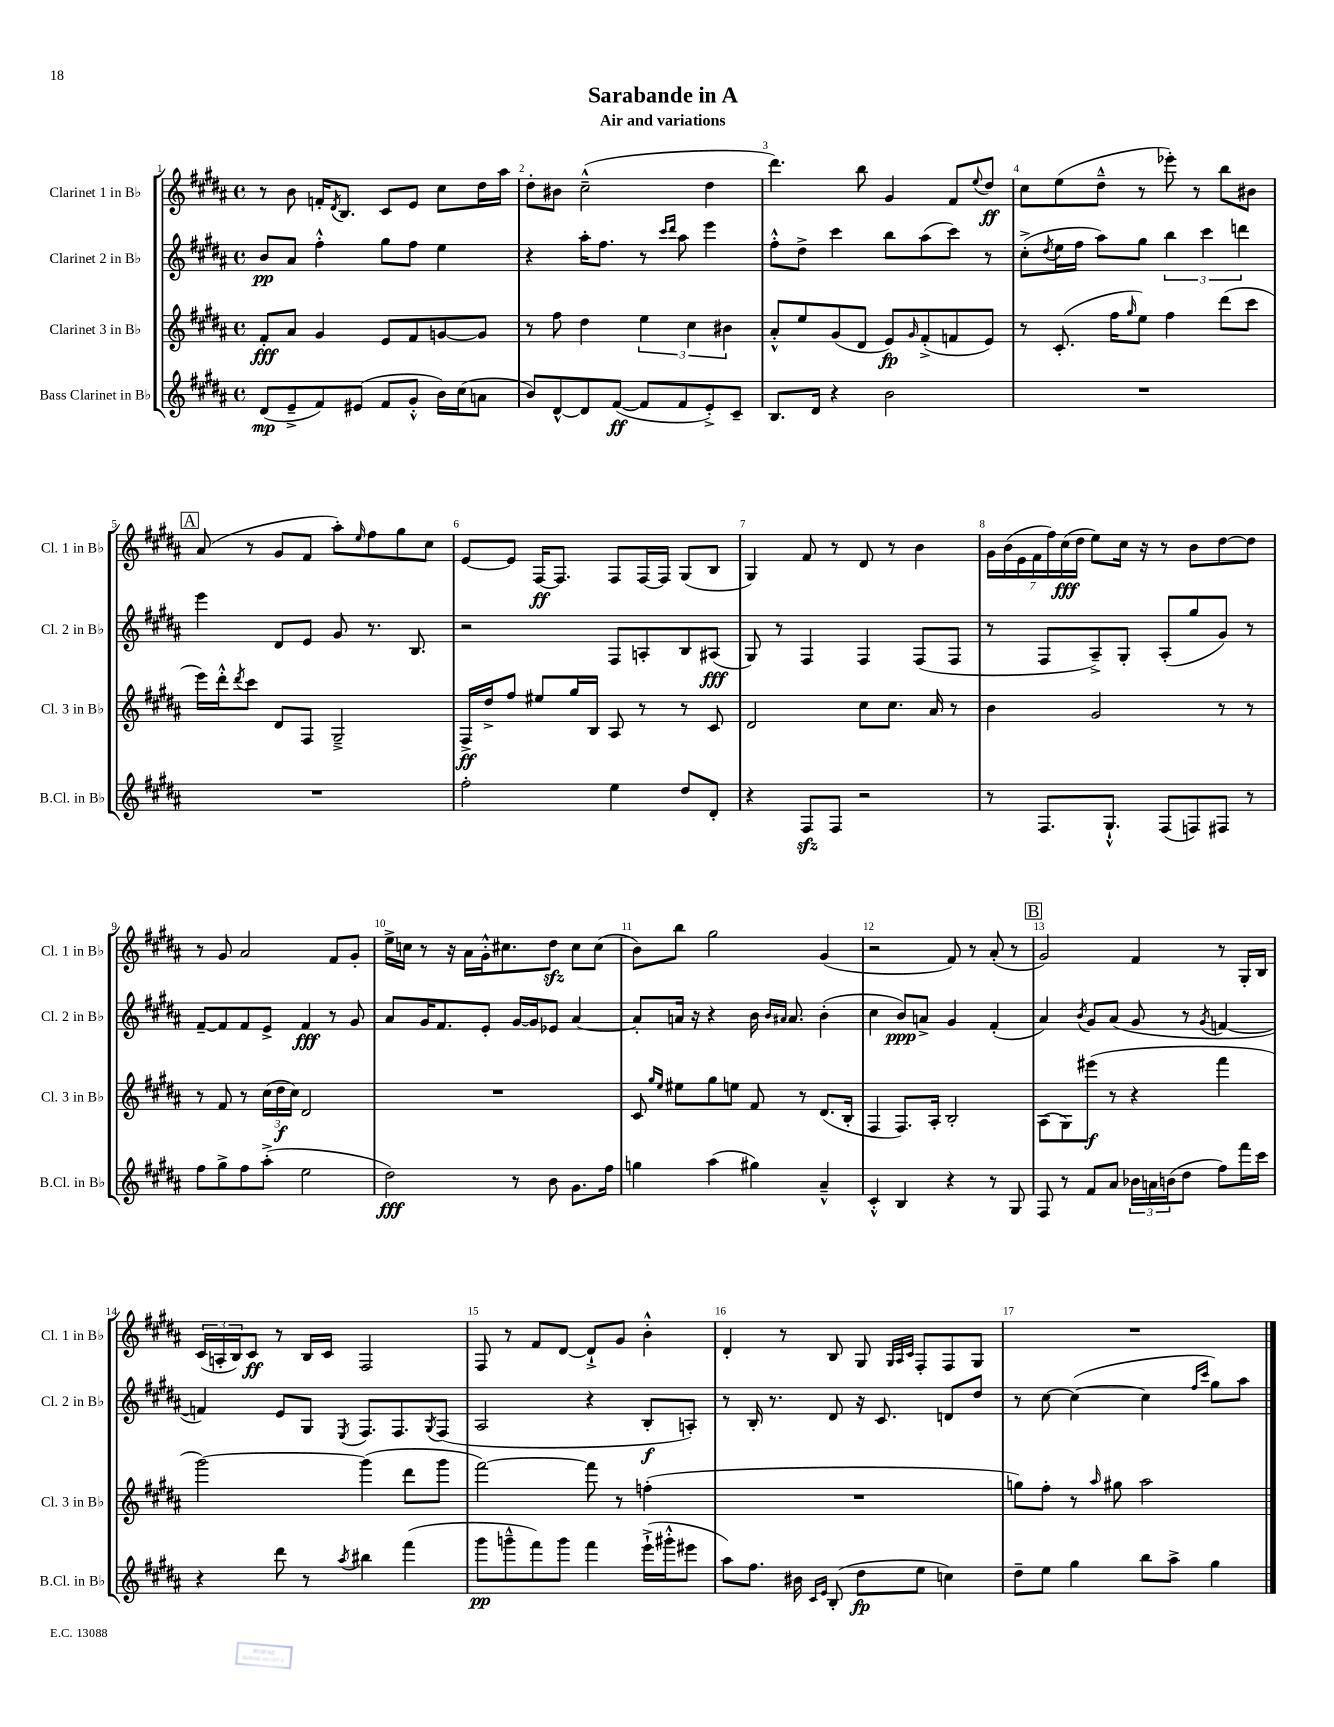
\header { title = "Sarabande in A" subtitle = "Air and variations" }
<<
\new StaffGroup <<
\new Staff = "s0" \with { instrumentName = "Clarinet 1 in Bb" shortInstrumentName = "Cl. 1 in Bb" } {
    \clef treble \key b \major \defaultTimeSignature \time 4/4
    r8 b'8 f'16-. \acciaccatura { dis'8 } b8. cis'8 e'8 cis''8 dis''16 ais''16 |
    dis''8-. bis'8 cis''2---^( dis''4 |
    dis'''4.) b''8 gis'4 fis'8 \appoggiatura { e''8 } dis''8\ff |
    cis''8 e''8( dis''8---^ r8 ees'''8-.) r8 b''8 bis'8 |
    \mark \markup { \box "A" } ais'8( r8 gis'8 fis'8 ais''8-.) \grace { e''16 } fis''8 gis''8 cis''8 |
    e'8~ e'8 fis16~\ff fis8. fis8 fis16~ fis16 gis8( b8 |
    gis4) fis'8 r8 dis'8 r8 b'4 |
    \tuplet 7/4 { gis'16 b'16( e'16 fis'16 fis''16) cis''16\fff( dis''16 } e''8) cis''16 r16 r8 b'8 dis''8~ dis''8 |
    r8 gis'8 ais'2 fis'8 gis'8-. |
    e''16-> c''16 r8 r16 ais'16 gis'16-.-^ cis''8. dis''8\sfz cis''8 cis''8( |
    b'8) b''8 gis''2 gis'4( |
    r2 fis'8) r8 ais'8-.( r8 |
    \mark \markup { \box "B" } gis'2) fis'4 r8 gis16-. b16 |
    \tuplet 3/2 { cis'16( a16-. b16) } cis'8\ff r8 b16 cis'16 fis2 |
    fis8 r8 fis'8 dis'8~ dis'8-!-> gis'8 b'4-.-^ |
    dis'4-. r8 b8 gis8 \grace { gis32 ais32 cis'32 } fis8-. fis8 gis8 |
    R1 \bar "|." |
}
\new Staff = "s1" \with { instrumentName = "Clarinet 2 in Bb" shortInstrumentName = "Cl. 2 in Bb" } {
    \clef treble \key b \major \defaultTimeSignature \time 4/4
    b'8\pp ais'8 fis''4-.-^ gis''8 fis''8 e''4 |
    r4 ais''16-. fis''8. r8 \grace { cis'''16 dis'''16 } ais''8 e'''4 |
    fis''8-.-^ dis''8-> cis'''4 b''8 ais''8( cis'''8) r8 |
    cis''8-.->( \acciaccatura { dis''8 } e''16 fis''16 ais''8) gis''8 \tuplet 3/2 { b''4 cis'''4 d'''4 } |
    \mark \markup { \box "A" } e'''4 dis'8 e'8 gis'8 r8. b8. |
    r2 fis8 a8-. b8 ais8\fff( |
    gis8) r8 fis4 fis4 fis8( fis8 |
    r8 fis8 ais8--->) gis8-. ais8-.( gis''8 gis'8) r8 |
    fis'8~-- fis'8 fis'8 e'8-> fis'4\fff r8 gis'8 |
    ais'8 gis'16 fis'8. e'8-. gis'16~ gis'16 ees'8 ais'4~ |
    ais'8-. a'16 r16 r4 b'16 \grace { b'16 ais'16 } ais'8. b'4-.( |
    cis''4 b'8\ppp) a'8-> gis'4 fis'4-.( |
    \mark \markup { \box "B" } ais'4) \acciaccatura { b'8 } gis'8 ais'8( gis'8 r8 \acciaccatura { gis'8 } f'4~ |
    f'4) e'8 gis8 \acciaccatura { e8 } fis8. fis8. \acciaccatura { gis8 } fis8( |
    ais2 r4 b8-.\f a8-.) |
    r8 b16-. r8. dis'8 r16 cis'8. d'8 dis''8 |
    r8 cis''8~ cis''4~( cis''4 \grace { fis''16 cis'''16 } gis''8) ais''8 \bar "|." |
}
\new Staff = "s2" \with { instrumentName = "Clarinet 3 in Bb" shortInstrumentName = "Cl. 3 in Bb" } {
    \clef treble \key b \major \defaultTimeSignature \time 4/4
    fis'8-.\fff ais'8 gis'4 e'8 fis'8 g'8~ g'8 |
    r8 fis''8 dis''4 \tuplet 3/2 { e''4 cis''4 bis'4 } |
    ais'8-.-^ e''8 gis'8( dis'8 e'8\fp) \grace { gis'16 } fis'8-.->( f'8 e'8) |
    r8 cis'8.-.( fis''16 \grace { gis''16 } e''8) fis''4 dis'''8( cis'''8 |
    \mark \markup { \box "A" } e'''16) dis'''16-.-^ \acciaccatura { dis'''8 } cis'''8 dis'8 fis8 gis2---> |
    fis16->\ff dis''16-> fis''8 eis''8 gis''16 b16 ais8 r8 r8 cis'8 |
    dis'2 cis''8 cis''8. ais'16 r8 |
    b'4 gis'2 r8 r8 |
    r8 fis'8 r8 \tuplet 3/2 { cis''16( dis''16\f cis''16) } dis'2 |
    R1 |
    cis'8 \grace { gis''16 e''16 } eis''8 gis''8 e''8 fis'8 r8 dis'8.( b16-. |
    fis4 fis8.) ais16-. b2-. |
    \mark \markup { \box "B" } ais8( gis8) eis'''8\f( r8 r4 fis'''4 |
    gis'''2~) gis'''4( dis'''8 gis'''8 |
    fis'''2~) fis'''8 r8 f''4-.( |
    R1 |
    g''8) fis''8-. r8 \grace { ais''16 } gis''8 ais''2 \bar "|." |
}
\new Staff = "s3" \with { instrumentName = "Bass Clarinet in Bb" shortInstrumentName = "B.Cl. in Bb" } {
    \clef treble \key b \major \defaultTimeSignature \time 4/4
    dis'8\mp( e'8---> fis'8) eis'8( fis'8 gis'8-.-^ b'16) cis''16( a'8 |
    b'8) dis'8~-^ dis'8 fis'8~\ff( fis'8 fis'8 e'8-.->) cis'8-- |
    b8. dis'16 r4 b'2 |
    R1 |
    \mark \markup { \box "A" } R1 |
    fis''2-. e''4 dis''8 dis'8-. |
    r4 fis8\sfz fis8 r2 |
    r8 fis8. gis8.-!-^ fis8( f8) fis8 r8 |
    fis''8 gis''8-> fis''8 ais''8-.->( e''2 |
    dis''2\fff) r8 b'8 gis'8. fis''16 |
    g''4 ais''4( gis''4) ais'4---^ |
    cis'4-.-^ b4 r4 r8 gis8 |
    \mark \markup { \box "B" } fis8 r8 fis'8 ais'8 \tuplet 3/2 { bes'16 a'16 b'16( } dis''8 fis''8) fis'''16 cis'''16 |
    r4 dis'''8 r8 \acciaccatura { ais''8 } bis''4 fis'''4( |
    gis'''8\pp g'''8---^ fis'''8) g'''8 fis'''4 e'''16-!->( gis'''16-.-^ eis'''8 |
    ais''8) fis''8. bis'16 \grace { cis'16 e'16 } b8-.( dis''8\fp e''8 c''4) |
    dis''8-- e''8 gis''4 b''8 ais''8-> gis''4 \bar "|." |
}
>>
>>
\layout { \context { \Score \override BarNumber.break-visibility = ##(#f #t #t) barNumberVisibility = #all-bar-numbers-visible } }
